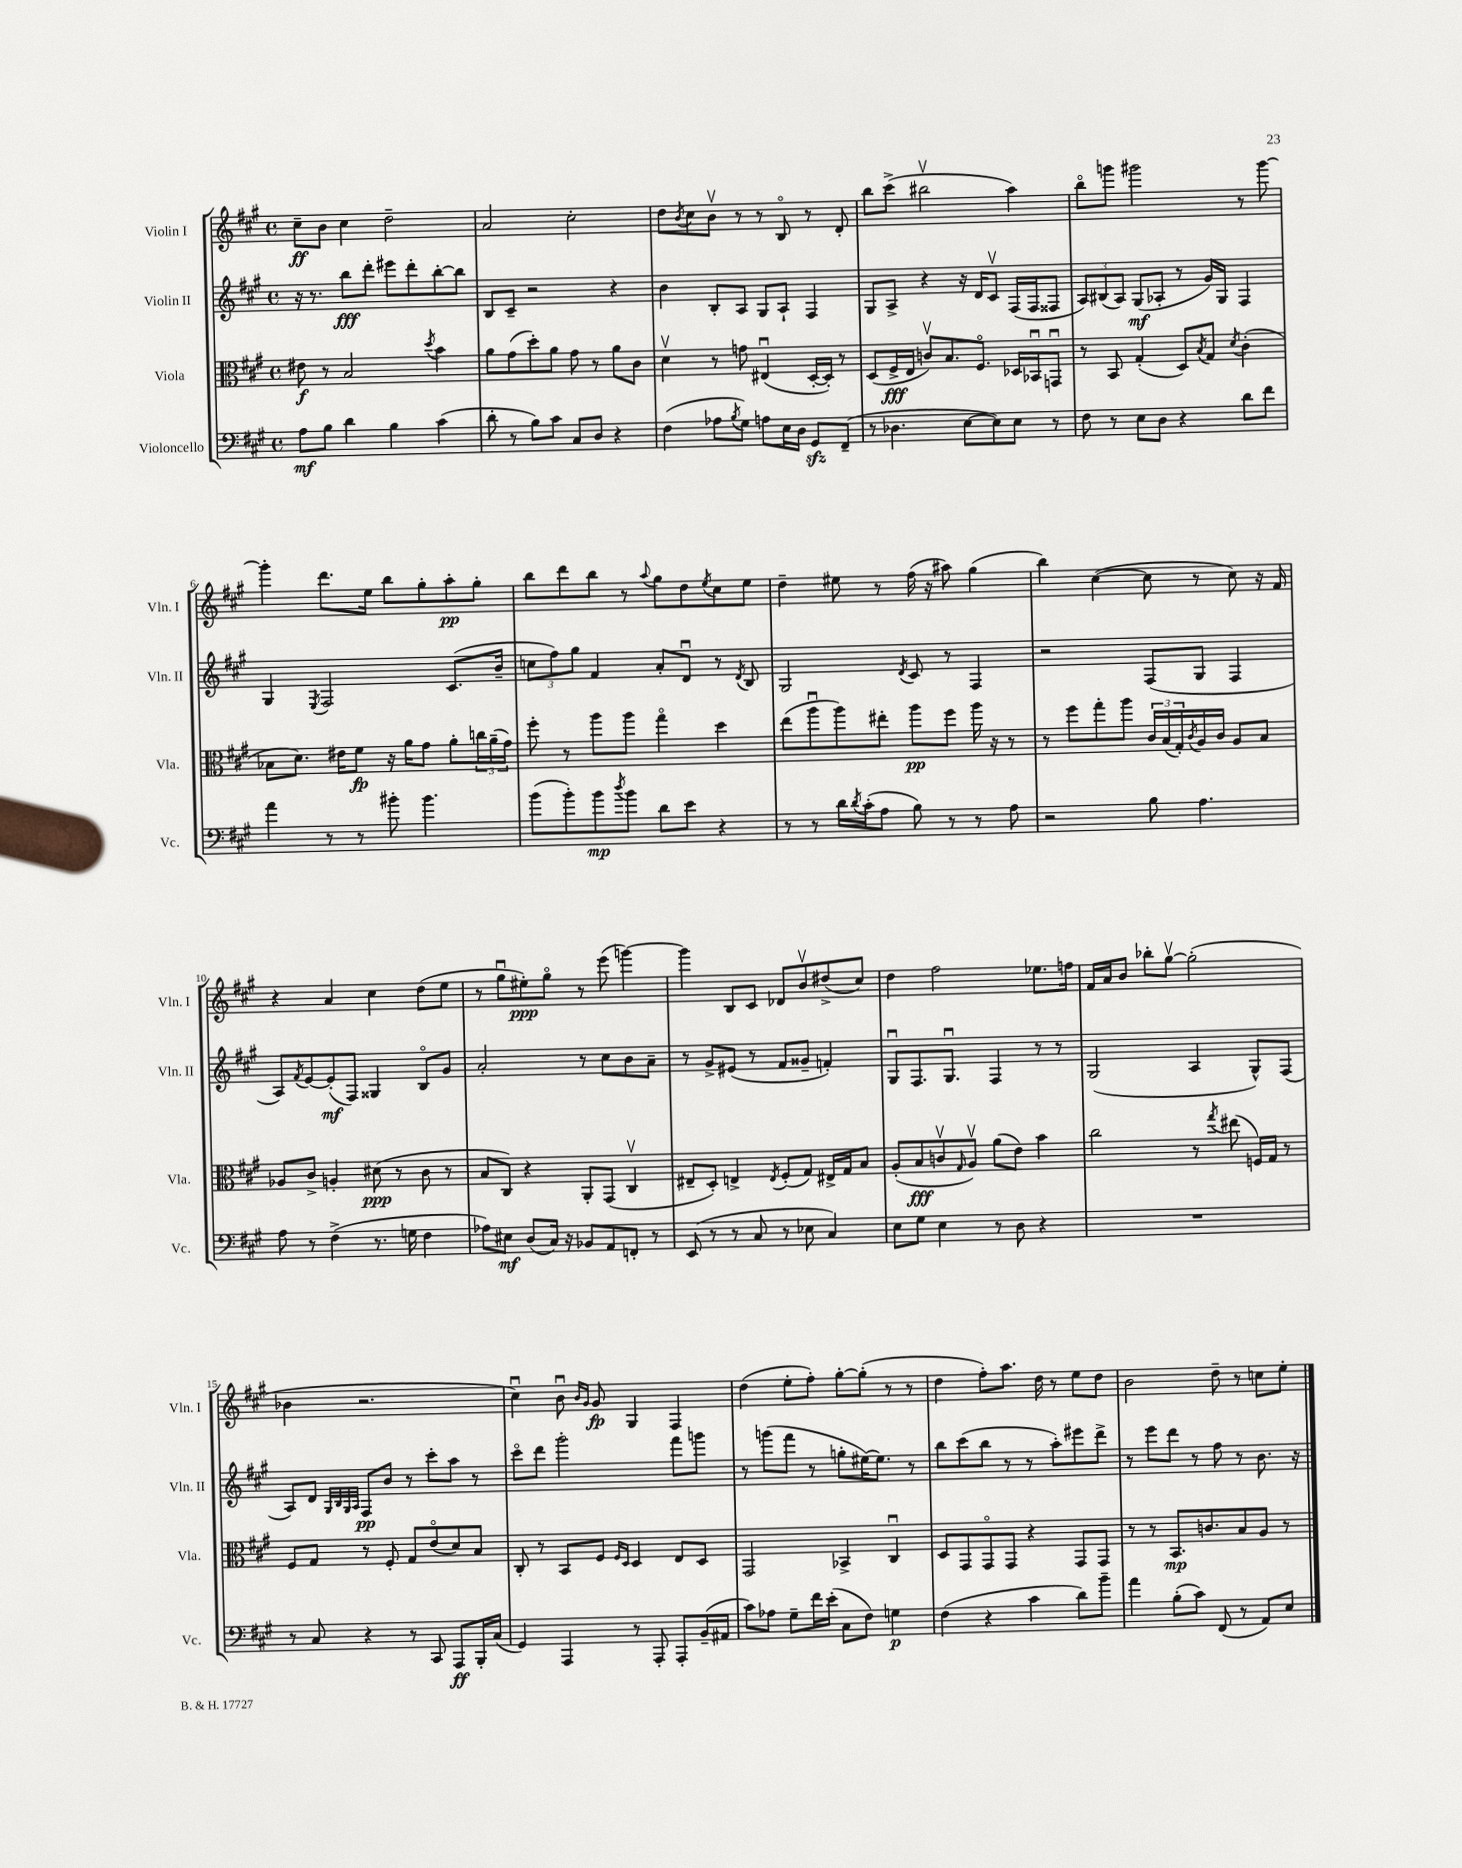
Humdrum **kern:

**kern	**dynam	**kern	**dynam	**kern	**dynam	**kern	**dynam
*part4	*part4	*part3	*part3	*part2	*part2	*part1	*part1
*staff4	*staff4	*staff3	*staff3	*staff2	*staff2	*staff1	*staff1
*I"Violoncello	*	*I"Viola	*	*I"Violin II	*	*I"Violin I	*
*I'Vc.	*	*I'Vla.	*	*I'Vln. II	*	*I'Vln. I	*
*clefF4	*	*clefC3	*	*clefG2	*	*clefG2	*
*k[f#c#g#]	*	*k[f#c#g#]	*	*k[f#c#g#]	*	*k[f#c#g#]	*
*M4/4	*	*M4/4	*	*M4/4	*	*M4/4	*
*met(c)	*	*met(c)	*	*met(c)	*	*met(c)	*
=1	=1	=1	=1	=1	=1	=1	=1
8A\L	mf	8e#X\	f	16r	.	8cc#~\L	ff
.	.	.	.	8.r	.	.	.
8B\J	.	8r	.	.	.	8b\J	.
4d\	.	2B/	.	8bb\L	fff	4cc#\	.
.	.	.	.	8ddd'\J	.	.	.
4B\	.	.	.	8eee#X\L	.	2dd~\	.
.	.	.	.	8ddd'\	.	.	.
.	.	8qdd/	.	.	.	.	.
(4c#\	.	4b\	.	[8bb'\	.	.	.
.	.	.	.	8bb\J]	.	.	.
=2	=2	=2	=2	=2	=2	=2	=2
8d'\	.	8a\L	.	8B/L	.	2a/	.
8r	.	(8g#\	.	8c#~/J	.	.	.
8B\L)	.	8dd'\)	.	2r	.	.	.
8c#\J	.	8a\J	.	.	.	.	.
8C#/L	.	8g#\	.	.	.	2cc#'\	.
8D/J	.	8r	.	.	.	.	.
4r	.	8a\L	.	4r	.	.	.
.	.	8c#\J	.	.	.	.	.
=3	=3	=3	=3	=3	=3	=3	=3
(4F#\	.	4dv\	.	4b\	.	8dd\L	.
.	.	.	.	.	.	8qb/	.
.	.	.	.	.	.	8cc#\	.
8A-X\L	.	8r	.	8B'/L	.	8bv\J	.
8qB/	.	.	.	.	.	.	.
8G#\J)	.	8gn\	.	8A/J	.	8r	.
8An\L	.	(4E#Xu/	.	8G#/L	.	8r	.
16E\L	.	.	.	8A`/J	.	8B/	.
16D\JJ	.	.	.	.	.	.	.
8GG#zz/L	.	[16D'/LL	.	4F#/	.	8r	.
.	.	16D'/JJ])	.	.	.	.	.
(8FF#~/J	.	8r	.	.	.	8d'/	.
=4	=4	=4	=4	=4	=4	=4	=4
8r	.	(8D/L	.	8G#/L	.	8bb\L	.
4.D-X\	.	16F#^/L	fff	8A^/J	.	(8ccc#^\J	.
.	.	16E/JJ	.	.	.	.	.
.	.	8cnv/L)	.	4r	.	2bb#Xv\	.
.	.	8.B/	.	.	.	.	.
[8E\L	.	.	.	16r	.	.	.
.	.	8.F#/J	.	16d/KL	.	.	.
8E\])	.	.	.	8c#v/J	.	.	.
8E\J	.	16D-X/LL	.	(16F#/LL	.	4aa\)	.
.	.	16BB-Xu/J	.	16F#/J	.	.	.
8r	.	8GGnu/J	.	8F##X/J	.	.	.
=5	=5	=5	=5	=5	=5	=5	=5
8F#\	.	8r	.	12A/L)	.	8bb\L	.
.	.	.	.	(12B#X/	.	.	.
8r	.	8BB/	.	.	.	8gggn\J	.
.	.	.	.	12A/J)	.	.	.
8E\L	.	(4G#'/	.	(8G#/L	mf	2ggg#X\	.
8D\J	.	.	.	8A-X'/J	.	.	.
4r	.	8D/L)	.	8r	.	.	.
.	.	8qB/	.	.	.	.	.
.	.	8G#/J	.	16g#/LL)	.	.	.
.	.	.	.	16G#/JJ	.	.	.
.	.	8qd/	.	.	.	.	.
8d\L	.	(4c#'\	.	4F#/	.	8r	.
8f#\J	.	.	.	.	.	[8ggg#\	.
!!LO:LB:g=z
=6	=6	=6	=6	=6	=6	=6	=6
4a\	.	8B-X\L	.	4G#/	.	4ggg#'\]	.
.	.	8.d\J)	.	.	.	.	.
.	.	.	.	8qE/	.	.	.
8r	.	.	.	2F#/	.	8.ddd\L	.
.	.	16e#X\KL	.	.	.	.	.
8r	.	8f#\J	fp	.	.	.	.
.	.	.	.	.	.	16ee\Jk	.
8b#X'\	.	16r	.	.	.	8bb\L	.
.	.	16a\KL	.	.	.	.	.
4.b#\	.	8g#\J	.	.	.	8gg#'\	.
.	.	8a'\L	.	(8.c#/L	.	8aa'\	pp
.	.	24ccn\L	.	.	.	8gg#'\J	.
.	.	(24a~\	.	.	.	.	.
.	.	.	.	16b~/Jk	.	.	.
.	.	24g#\JJ)	.	.	.	.	.
=7	=7	=7	=7	=7	=7	=7	=7
(8b\L	.	8ff#'\	.	12ccn\L	.	8bb\L	.
.	.	.	.	12ff#\)	.	.	.
8b'\)	.	8r	.	.	.	8ddd\	.
.	.	.	.	12gg#\J	.	.	.
8b\	mp	8aa\L	.	4f#/	.	8bb\J	.
8qdd/	.	.	.	.	.	.	.
8b\J	.	8aa\J	.	.	.	8r	.
.	.	.	.	.	.	8qqaa/	.
8d\L	.	4gg#\	.	8a'/L	.	8gg#\L	.
8e\J	.	.	.	8du/J	.	8dd\	.
.	.	.	.	.	.	8qee/	.
4r	.	4dd\	.	8r	.	8cc#\	.
.	.	.	.	8qd/	.	.	.
.	.	.	.	8B/	.	8ee\J	.
=8	=8	=8	=8	=8	=8	=8	=8
8r	.	(8ee\L	.	2G#/	.	4dd~\	.
8r	.	8aau\	.	.	.	.	.
16d\LL	.	8aa\)	.	.	.	8ee#X\	.
8qd/	.	.	.	.	.	.	.
(16c#'\J	.	.	.	.	.	.	.
8A\J	.	8ee#X'\J	.	.	.	8r	.
.	.	.	.	8qd/	.	.	.
8B\)	.	8aa\L	pp	8c#/	.	(16ff#\	.
.	.	.	.	.	.	16r	.
8r	.	8ff#\J	.	8r	.	8aa#X\)	.
8r	.	16aa\	.	4F#/	.	(4gg#\	.
.	.	16r	.	.	.	.	.
8A\	.	8r	.	.	.	.	.
=9	=9	=9	=9	=9	=9	=9	=9
2r	.	8r	.	2r	.	4bb\)	.
.	.	8ff#\L	.	.	.	.	.
.	.	8gg#'\	.	.	.	([4cc#\	.
.	.	8aa\J	.	.	.	.	.
8B\	.	24c#/LL	.	(8F#/L	.	8cc#\]	.
.	.	(24B/	.	.	.	.	.
.	.	24G#'/)	.	.	.	.	.
.	.	8qc#/	.	.	.	.	.
4.A\	.	16A/	.	8G#/J	.	8r	.
.	.	16c#/JJ	.	.	.	.	.
.	.	8A/L	.	4F#/	.	8cc#\)	.
.	.	8B/J	.	.	.	16r	.
.	.	.	.	.	.	16f#/	.
!!LO:LB:g=z
=10	=10	=10	=10	=10	=10	=10	=10
8A\	.	8A-X/L	.	8A/L)	.	4r	.
.	.	.	.	8qf#/	.	.	.
8r	.	8c#^/J	.	[8e/	.	.	.
(4F#^\	.	4An'/	.	(8e'/]	mf	4a/	.
.	.	.	.	8F#/J)	.	.	.
8.r	.	(8d#X\	ppp	4G##X/	.	4cc#\	.
.	.	8r	.	.	.	.	.
16Gn\	.	.	.	.	.	.	.
4F#\	.	8c#\	.	8B/L	.	(8dd\L	.
.	.	8r	.	8g#/J	.	8ee\J	.
=11	=11	=11	=11	=11	=11	=11	=11
8A-X\L)	.	8B/L	.	2a'/	.	8r	.
8E#X\J	mf	8C#/J)	.	.	.	8gg#u\L	.
(8D/L	.	4r	.	.	.	8ee#X'\)	ppp
16C#/Jk)	.	.	.	.	.	8gg#\J	.
16r	.	.	.	.	.	.	.
8BB-X/L	.	8AA'/L	.	8r	.	8r	.
8AA/	.	(8GG#/J	.	8cc#\L	.	(8eee\	.
8FFn'/J	.	4C#v/	.	8b\	.	[4gggn\)	.
8r	.	.	.	8a~\J	.	.	.
=12	=12	=12	=12	=12	=12	=12	=12
(8EE/	.	8E#X~/L	.	8r	.	4ggg\]	.
8r	.	8D'/J)	.	8g#^/L	.	.	.
8r	.	4En^/	.	(8e#X/J	.	8B/L	.
8C#/	.	.	.	8r	.	8c#/J	.
.	.	8qE/	.	.	.	.	.
8r	.	(8F#'/L	.	8f#/L	.	8d-X/L	.
8E-X\	.	8G#/J)	.	8g##X~/J	.	8bv/	.
4C#/)	.	16E#X^/LL	.	4fn'/)	.	(8dd#X^/	.
.	.	16G#/J	.	.	.	.	.
.	.	8B/J	.	.	.	8cc#/J)	.
=13	=13	=13	=13	=13	=13	=13	=13
8E\L	.	(8A'/L	.	8G#u/L	.	4dd\	.
8G#\J	.	8B/	fff	8.F#/	.	.	.
4E\	.	8cnv/	.	.	.	2ff#\	.
.	.	.	.	8.G#u/J	.	.	.
.	.	16qqG#/	.	.	.	.	.
.	.	8Av/J)	.	.	.	.	.
8r	.	(8a\L	.	4F#/	.	.	.
8D\	.	8e\J)	.	.	.	.	.
4r	.	4b\	.	8r	.	8.ee-X\L	.
.	.	.	.	8r	.	.	.
.	.	.	.	.	.	16ffn\Jk	.
=14	=14	=14	=14	=14	=14	=14	=14
1r	.	2cc#\	.	(2G#/	.	16f#/LL	.
.	.	.	.	.	.	16a/J	.
.	.	.	.	.	.	8b/J	.
.	.	.	.	.	.	8bb-X'\L	.
.	.	.	.	.	.	[8gg#v\J	.
.	.	8r	.	4A/	.	(2gg#'\]	.
.	.	8qgg#/	.	.	.	.	.
.	.	(8ee#X\	.	.	.	.	.
.	.	16Fn/LL)	.	8G#^^/L)	.	.	.
.	.	16G#/JJ	.	.	.	.	.
.	.	8r	.	(8F#/J	.	.	.
!!LO:LB:g=z
=15	=15	=15	=15	=15	=15	=15	=15
8r	.	8F#/L	.	8A/L)	.	4b-X\	.
8C#/	.	8G#/J	.	8d/J	.	.	.
.	.	.	.	32qqG#/LLL	.	.	.
.	.	.	.	32qqB/	.	.	.
.	.	.	.	32qqG#/	.	.	.
.	.	.	.	32qqA/JJJ	.	.	.
4r	.	8r	.	8F#/L	pp	2.r	.
.	.	8F#'/	.	8b/J	.	.	.
8r	.	8G#/L	.	8r	.	.	.
8CC#/	.	(8e/	.	8ccc#'\L	.	.	.
8AAA/L	ff	8d/)	.	8aa\J	.	.	.
16BBB'/L	.	8B/J	.	8r	.	.	.
(16C#/JJ	.	.	.	.	.	.	.
=16	=16	=16	=16	=16	=16	=16	=16
4GG#/)	.	8C#'/	.	8ccc#\L	.	4cc#u\)	.
.	.	8r	.	8ddd\J	.	.	.
4AAA/	.	8BB/L	.	2ggg#'\	.	8bu\	.
.	.	.	.	.	.	16qqb/LL	.
.	.	.	.	.	.	16qqg#/JJ	.
.	.	8F#/J	.	.	.	8g#/	fp
.	.	16qqF#/LL	.	.	.	.	.
.	.	16qqD/JJ	.	.	.	.	.
8r	.	4D/	.	.	.	4G#/	.
8AAA'/	.	.	.	.	.	.	.
8AAA'/L	.	8E/L	.	8fff#\L	.	4F#/	.
(16BB~/L	.	8D/J	.	8gggn\J	.	.	.
16AA#X/JJ	.	.	.	.	.	.	.
=17	=17	=17	=17	=17	=17	=17	=17
8c#\L)	.	2GG#/	.	8r	.	(4dd\	.
8A-X\J	.	.	.	(8gggn\L	.	.	.
8G#~\L	.	.	.	8fff#\J	.	8ee'\L	.
16f#\L	.	.	.	8r	.	8ff#'\J)	.
(16e'\JJ	.	.	.	.	.	.	.
8C#\L	.	4BB-X^/	.	8ggn'\L	.	[8gg#'\L	.
8F#\J)	.	.	.	[16ee#X\K)	.	(8gg#'\J]	.
.	.	.	.	8.ee#\J]	.	.	.
4Gn\	p	4C#u/	.	.	.	8r	.
.	.	.	.	8r	.	8r	.
=18	=18	=18	=18	=18	=18	=18	=18
(4F#\	.	8D/L	.	8bb\L	.	4dd\	.
.	.	8GG#/	.	(8ccc#\	.	.	.
4r	.	8GG#/	.	8bb\J	.	8ff#'\L)	.
.	.	8GG#/J	.	8r	.	8.aa\J	.
4c#\	.	4r	.	8r	.	.	.
.	.	.	.	.	.	16dd\	.
.	.	.	.	8aa'\L)	.	8r	.
8d\L)	.	8GG#/L	.	8eee#X\	.	8ee\L	.
8b~\J	.	8GG#/J	.	8ddd^\J	.	8dd\J	.
=19	=19	=19	=19	=19	=19	=19	=19
4a\	.	8r	.	8r	.	2b\	.
.	.	8r	.	8eee\L	.	.	.
(8B'\L	.	8.BB/L	mp	8ddd\J	.	.	.
8c#\J)	.	.	.	8r	.	.	.
.	.	8.cn/	.	.	.	.	.
(8FF#/	.	.	.	8ff#\	.	8dd~\	.
8r	.	8B/	.	8r	.	8r	.
8AA/L)	.	8A/J	.	8.b\	.	8ccn\L	.
8E/J	.	8r	.	.	.	8ee'\J	.
.	.	.	.	16r	.	.	.
==	==	==	==	==	==	==	==
*-	*-	*-	*-	*-	*-	*-	*-
